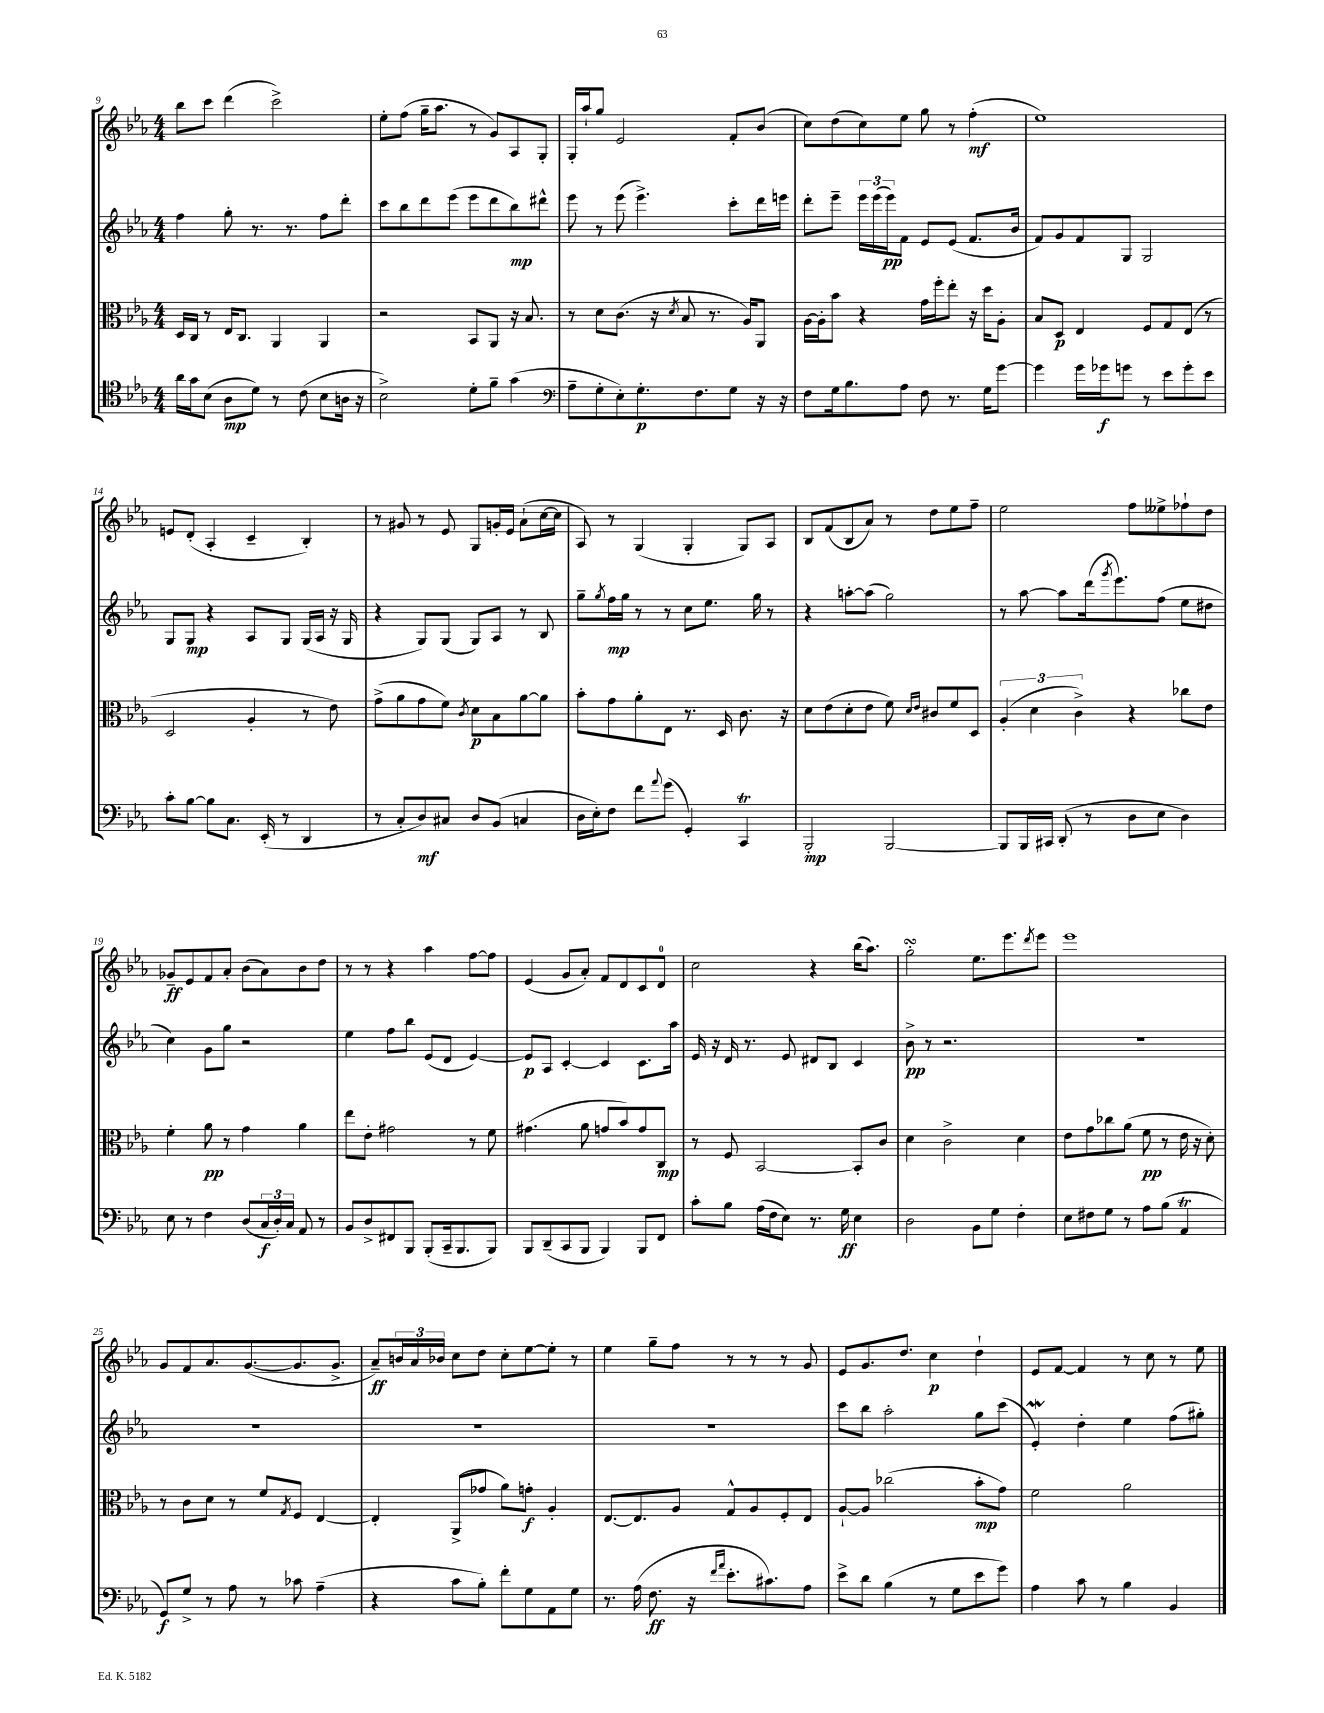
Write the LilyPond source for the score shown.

<<
\new StaffGroup <<
\new Staff = "s0" {
    \clef treble \key ees \major \numericTimeSignature \time 4/4
    bes''8 c'''8 d'''4( c'''2->) |
    ees''8-. f''8( g''16-- aes''8. r8 g'8) aes8 g8-. |
    g16-. aes''16-! g''8 ees'2 f'8-. bes'8( |
    c''8) d''8( c''8) ees''8 g''8 r8 f''4-.\mf( |
    ees''1) |
    e'8 d'8-.( aes4-. c'4-- bes4-.) |
    r8 gis'8 r8 ees'8 g8 g'16-. ees'16 aes'8-!( c''16~ c''16 |
    aes8) r8 g4( g4-. g8) aes8 |
    bes8 f'8( bes8 aes'8) r8 d''8 ees''8 f''8-- |
    ees''2 f''8 eeses''8-> fes''8-! d''8 |
    ges'8--\ff ees'8 f'8 aes'8-. bes'8( aes'8) bes'8 d''8 |
    r8 r8 r4 aes''4 f''8~ f''8 |
    ees'4( g'8 aes'8-.) f'8 d'8 c'8 d'8-0 |
    c''2 r4 bes''16( aes''8.) |
    g''2-.\turn ees''8. ees'''8. \acciaccatura { d'''8 } ees'''8 |
    ees'''1 |
    g'8 f'8 aes'8. g'8.~( g'8. g'8.-> |
    aes'8--\ff) \tuplet 3/2 { b'16 aes'16 bes'16 } c''8 d''8 c''8-. ees''8~ ees''8-. r8 |
    ees''4 g''8-- f''8 r8 r8 r8 g'8 |
    ees'8 g'8. d''8. c''4\p d''4-! |
    ees'8 f'8~ f'4 r8 c''8 r8 ees''8 \bar "|." |
}
\new Staff = "s1" {
    \clef treble \key ees \major \numericTimeSignature \time 4/4
    f''4 g''8-. r8. r8. f''8 d'''8-. |
    c'''8 bes''8 d'''8 ees'''8( ees'''8 d'''8 bes''8\mp) dis'''8-^ |
    ees'''8 r8 ees'''8( ees'''4.->) c'''8-. d'''16 e'''16 |
    d'''8-. ees'''8-- \tuplet 3/2 { ees'''16 ees'''16( ees'''16\pp) } f'8 ees'8 ees'8( f'8. bes'16 |
    f'8) g'8 f'8 g8 g2 |
    g8 g8\mp r4 aes8 g8 g16( aes16 r16 g16 |
    r4 g8) g8( g8) aes8 r8 bes8 |
    g''8-- \acciaccatura { g''8 } f''16\mp g''16 r8 r8 c''8 ees''8. g''16 r8 |
    r4 a''8~-. a''8( g''2) |
    r8 aes''8~ aes''8 d'''16( \acciaccatura { g'''8 } ees'''8.) f''8( ees''8 dis''8 |
    c''4) g'8 g''8 r2 |
    ees''4 f''8 bes''8 ees'8( d'8 ees'4~) |
    ees'8\p aes8 c'4~-. c'4 c'8. aes''16 |
    ees'16 r16 d'16 r8. ees'8 dis'8 bes8 c'4 |
    bes'8->\pp r8 r2. |
    R1 |
    R1 |
    R1 |
    R1 |
    c'''8 bes''8 aes''2-. g''8 c'''8( |
    ees'4-.\mordent) d''4-. ees''4 f''8( gis''8-.) \bar "|." |
}
\new Staff = "s2" {
    \clef alto \key ees \major \numericTimeSignature \time 4/4
    d16 c16 r8 ees16 c8. aes,4 aes,4 |
    r2 bes,8 aes,8 r16 bes8. |
    r8 d'8 c'8.( r16 \acciaccatura { d'8 } bes8 r8. aes16) aes,8 |
    aes16~ aes16-. bes'8 r4 g'16 f''16-. ees''8-. r16 d''16 aes8-. |
    bes8 d8\p ees4 f8 g8 ees8( r8 |
    d2 aes4-. r8 ees'8) |
    g'8->( aes'8 g'8 f'8) \acciaccatura { c'8 } d'8\p bes8 aes'8~ aes'8 |
    bes'8-. g'8 aes'8-. ees8 r8. d16 c'8. r16 |
    d'8 ees'8( d'8-. ees'8 f'8) \grace { d'16 ees'16 } cis'8 f'8 d8 |
    \tuplet 3/2 { aes4-.( d'4 c'4->) } r4 ces''8 ees'8 |
    f'4-. aes'8\pp r8 g'4 aes'4 |
    ees''8 ees'8-. gis'2 r8 f'8 |
    gis'4.( aes'8 g'8 bes'8) g'8 c8\mp |
    r8 f8 bes,2~ bes,8-. c'8 |
    d'4 c'2-> d'4 |
    ees'8 g'8 ces''8 aes'8( f'8\pp r8 ees'16 r16 d'8-.) |
    r8 c'8 d'8 r8 f'8 \acciaccatura { g8 } f8 ees4~ |
    ees4-. aes,8->( ges'8 aes'8) g'8-.\f aes4-. |
    ees8.~ ees8. aes8 g8-^ aes8 f8-. ees8 |
    aes8~-! aes8 ces''2( bes'8-.\mp g'8) |
    f'2 aes'2 \bar "|." |
}
\new Staff = "s3" {
    \clef tenor \key ees \major \numericTimeSignature \time 4/4
    aes'16 g'16 bes8( aes8\mp d'8) r8 c'8( bes8 a16 r16 |
    bes2->) d'8-. f'8-- g'4( |
    \clef bass aes8-- g8-. ees8-.) g8.-.\p f8. g8 r16 r16 |
    f8 g16 bes8. aes8 f8 r8. g16 g'8~ |
    g'4 g'16 ges'16\f g'8 r8 ees'8 g'8-. ees'8 |
    c'8-. bes8~ bes8 c8. ees,16-.( r8 d,4 |
    r8 c8-. d8\mf) cis8 d8 bes,8( c4 |
    d16 ees16-.) f8 f'8 \appoggiatura { aes'8 } g'8( g,4-.) c,4\trill |
    bes,,2-.\mp bes,,2~ |
    bes,,8 bes,,16 cis,16 d,8-.( r8 d8 ees8 d4) |
    ees8 r8 f4 d8( \tuplet 3/2 { c16\f d16-.) c16 } aes,8 r8 |
    bes,8 d8-> fis,8 bes,,8 bes,,8-.( c,16-- bes,,8. bes,,8) |
    bes,,8 d,8--( c,8 bes,,8 bes,,4) bes,,8 f,8 |
    c'8-. bes8 aes16( f16 ees8) r8. g16\ff ees4 |
    d2 bes,8 g8 f4-. |
    ees8 fis8 g8 r8 aes8 bes8( aes,4\trill |
    g,8\f) g8-> r8 aes8 r8 ces'8 aes4--( |
    r4 c'8 bes8-.) f'8-. g8 aes,8 g8 |
    r8. aes16( f8.\ff r16 \grace { f'16 aes'16 } ees'8.-. cis'8.) aes8 |
    ees'8-> d'8 bes4( r8 g8 ees'8 g'8) |
    aes4 c'8 r8 bes4 bes,4 \bar "|." |
}
>>
>>
\layout { \context { \Score currentBarNumber = #9 } }
